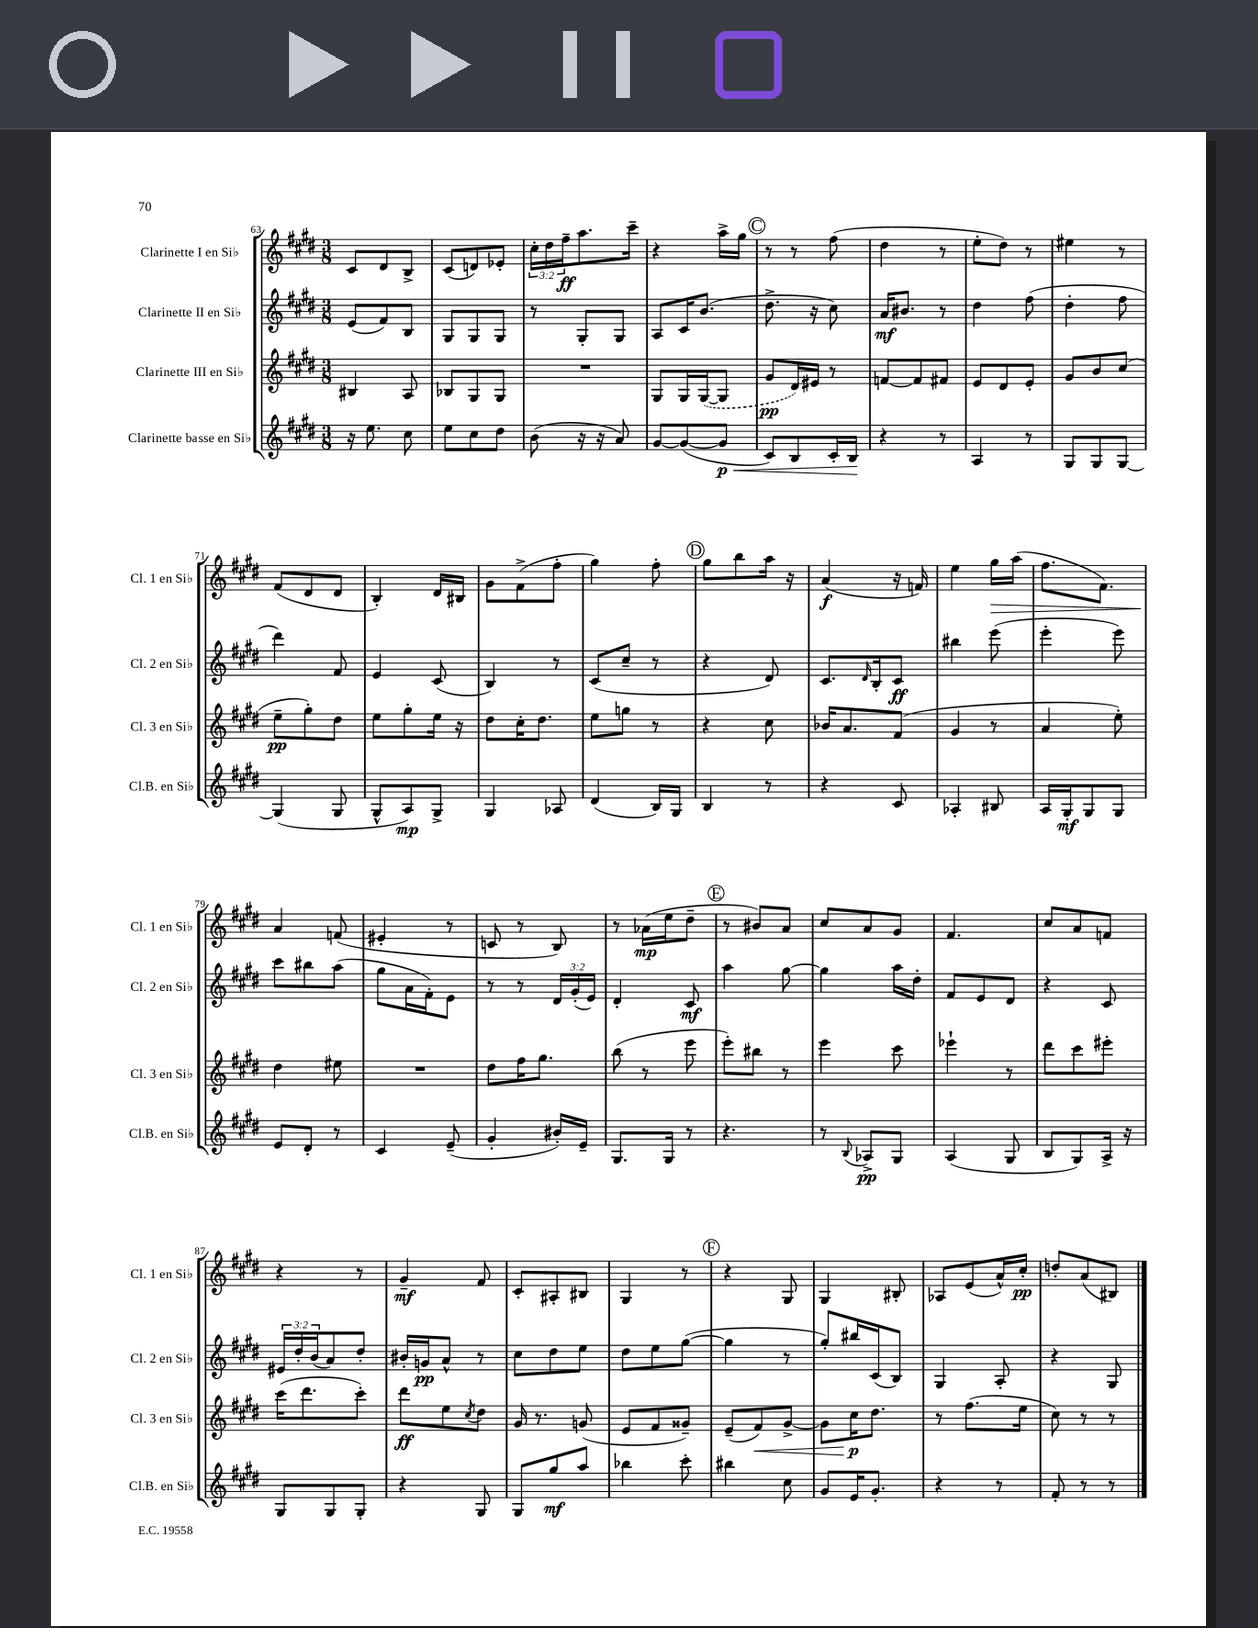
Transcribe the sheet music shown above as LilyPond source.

<<
\new StaffGroup <<
\new Staff = "s0" \with { instrumentName = "Clarinette I en Sib" shortInstrumentName = "Cl. 1 en Sib" } {
    \clef treble \key e \major \numericTimeSignature \time 3/8 \override Staff.TupletNumber.text = #tuplet-number::calc-fraction-text
    cis'8 dis'8 b8-> |
    cis'8( d'8) ees'8-. |
    \tuplet 3/2 { cis''16-. dis''16 fis''16--\ff } a''8. cis'''16-- |
    r4 a''16-> gis''16 |
    \mark \markup { \circle "C" } r8 r8 fis''8( |
    dis''4 r8 |
    e''8-. dis''8) r8 |
    eis''4 r8 |
    fis'8( dis'8 dis'8 |
    b4-.) dis'16 bis16 |
    gis'8 fis'8->( fis''8-. |
    gis''4) fis''8-. |
    \mark \markup { \circle "D" } gis''8 b''8 a''16 r16 |
    a'4\f( r16 f'16) |
    e''4 gis''16\> a''16( |
    fis''8. fis'8.) |
    a'4\! f'8( |
    eis'4-. r8 |
    c'8 r8 b8) |
    r8 aes'16\mp( e''16 dis''8-- |
    \mark \markup { \circle "E" } r8 bis'8) a'8 |
    cis''8 a'8 gis'8 |
    fis'4. |
    cis''8 a'8 f'8 |
    r4 r8 |
    gis'4--\mf fis'8 |
    cis'8-. ais8-. bis8 |
    gis4 r8 |
    \mark \markup { \circle "F" } r4 gis8 |
    gis4 bis8-. |
    aes8 e'8( a'16-^) cis''16-.\pp |
    d''8-. a'8( bis8) \bar "|." |
}
\new Staff = "s1" \with { instrumentName = "Clarinette II en Sib" shortInstrumentName = "Cl. 2 en Sib" } {
    \clef treble \key e \major \numericTimeSignature \time 3/8 \override Staff.TupletNumber.text = #tuplet-number::calc-fraction-text
    e'8( fis'8) b8 |
    gis8 gis8 gis8 |
    r8 gis8-. gis8 |
    a8 cis'16 b'8.( |
    \mark \markup { \circle "C" } dis''8.-> r16 cis''8) |
    a'16\mf bis'8. r8 |
    dis''4 fis''8( |
    dis''4-. fis''8 |
    dis'''4) fis'8 |
    e'4 cis'8( |
    b4) r8 |
    cis'8( cis''8-- r8 |
    \mark \markup { \circle "D" } r4 dis'8) |
    cis'8. \grace { dis'16 } b16-. cis'8\ff |
    bis''4 e'''8( |
    e'''4-. e'''8) |
    cis'''8 bis''8 a''8( |
    gis''8 a'16 fis'16-.) e'8 |
    r8 r8 \tuplet 3/2 { dis'16 gis'16-.( e'16) } |
    dis'4-. cis'8\mf |
    \mark \markup { \circle "E" } a''4 gis''8~ |
    gis''4 a''16 dis''16-. |
    fis'8 e'8 dis'8 |
    r4 cis'8 |
    \tuplet 3/2 { eis'16 dis''16-. b'16( } a'8) dis''8-. |
    bis'16-. g'16\pp a'8-^ r8 |
    cis''8 dis''8 e''8 |
    dis''8 e''8 gis''8~( |
    \mark \markup { \circle "F" } gis''4 r8 |
    gis''8-.) bis''16 cis'16( b8) |
    gis4 a8-. |
    r4 gis8 \bar "|." |
}
\new Staff = "s2" \with { instrumentName = "Clarinette III en Sib" shortInstrumentName = "Cl. 3 en Sib" } {
    \clef treble \key e \major \numericTimeSignature \time 3/8
    bis4 a8 |
    bes8 gis8 gis8 |
    R4. |
    gis8 gis16 \once \slurDashed gis16~( gis8 |
    \mark \markup { \circle "C" } gis'8\pp dis'16) eis'16 r8 |
    f'8~ f'8 fis'8 |
    e'8 dis'8 e'8-. |
    gis'8 b'8 cis''8( |
    e''8--\pp gis''8-.) dis''8 |
    e''8 gis''8-. e''16 r16 |
    dis''8 cis''16-. dis''8. |
    e''8 g''8 r8 |
    \mark \markup { \circle "D" } r4 cis''8 |
    bes'16 a'8. fis'8( |
    gis'4 r8 |
    a'4 e''8-.) |
    dis''4 eis''8 |
    R4. |
    dis''8 fis''16 gis''8. |
    b''8( r8 e'''8 |
    \mark \markup { \circle "E" } e'''8-.) bis''8 r8 |
    e'''4 cis'''8 |
    ees'''4-! r8 |
    dis'''8 cis'''8 eis'''8-. |
    cis'''16( dis'''8. cis'''8-.) |
    dis'''8\ff e''8 \acciaccatura { cis''8 } dis''8 |
    gis'16 r8. g'8( |
    e'8 fis'8 gisis'8--) |
    \mark \markup { \circle "F" } e'8--( fis'8\<) gis'8~-> |
    gis'8 cis''16\p\! dis''8. |
    r8 fis''8.( e''16 |
    cis''8) r8 r8 \bar "|." |
}
\new Staff = "s3" \with { instrumentName = "Clarinette basse en Sib" shortInstrumentName = "Cl.B. en Sib" } {
    \clef treble \key e \major \numericTimeSignature \time 3/8
    r16 e''8. cis''8 |
    e''8 cis''8 dis''8 |
    b'8( r16 r16 a'8) |
    gis'8~ gis'8~( gis'8\p\< |
    \mark \markup { \circle "C" } cis'8) b8 cis'16-. b16\! |
    r4 r8 |
    a4 r8 |
    gis8 gis8 gis8~ |
    gis4( gis8 |
    gis8-^ a8\mp) gis8-> |
    gis4 aes8 |
    dis'4( b16) gis16 |
    \mark \markup { \circle "D" } b4 r8 |
    r4 cis'8 |
    aes4-. bis8 |
    a16 gis16-.\mf gis8 gis8 |
    e'8 dis'8-. r8 |
    cis'4 e'8--( |
    gis'4-. bis'16-.) e'16-- |
    gis8. gis16 r8 |
    \mark \markup { \circle "E" } r4. |
    r8 \appoggiatura { b8 } aes8->\pp gis8 |
    a4( gis8 |
    b8 gis8) a16-> r16 |
    gis8 gis8 gis8-. |
    r4 gis8 |
    gis8 gis''8\mf a''8 |
    bes''4 cis'''8-. |
    \mark \markup { \circle "F" } bis''4 cis''8 |
    gis'8 e'16 gis'8.-. |
    r4 r8 |
    fis'8-. r8 r8 \bar "|." |
}
>>
>>
\layout { \context { \Score currentBarNumber = #63 } }
